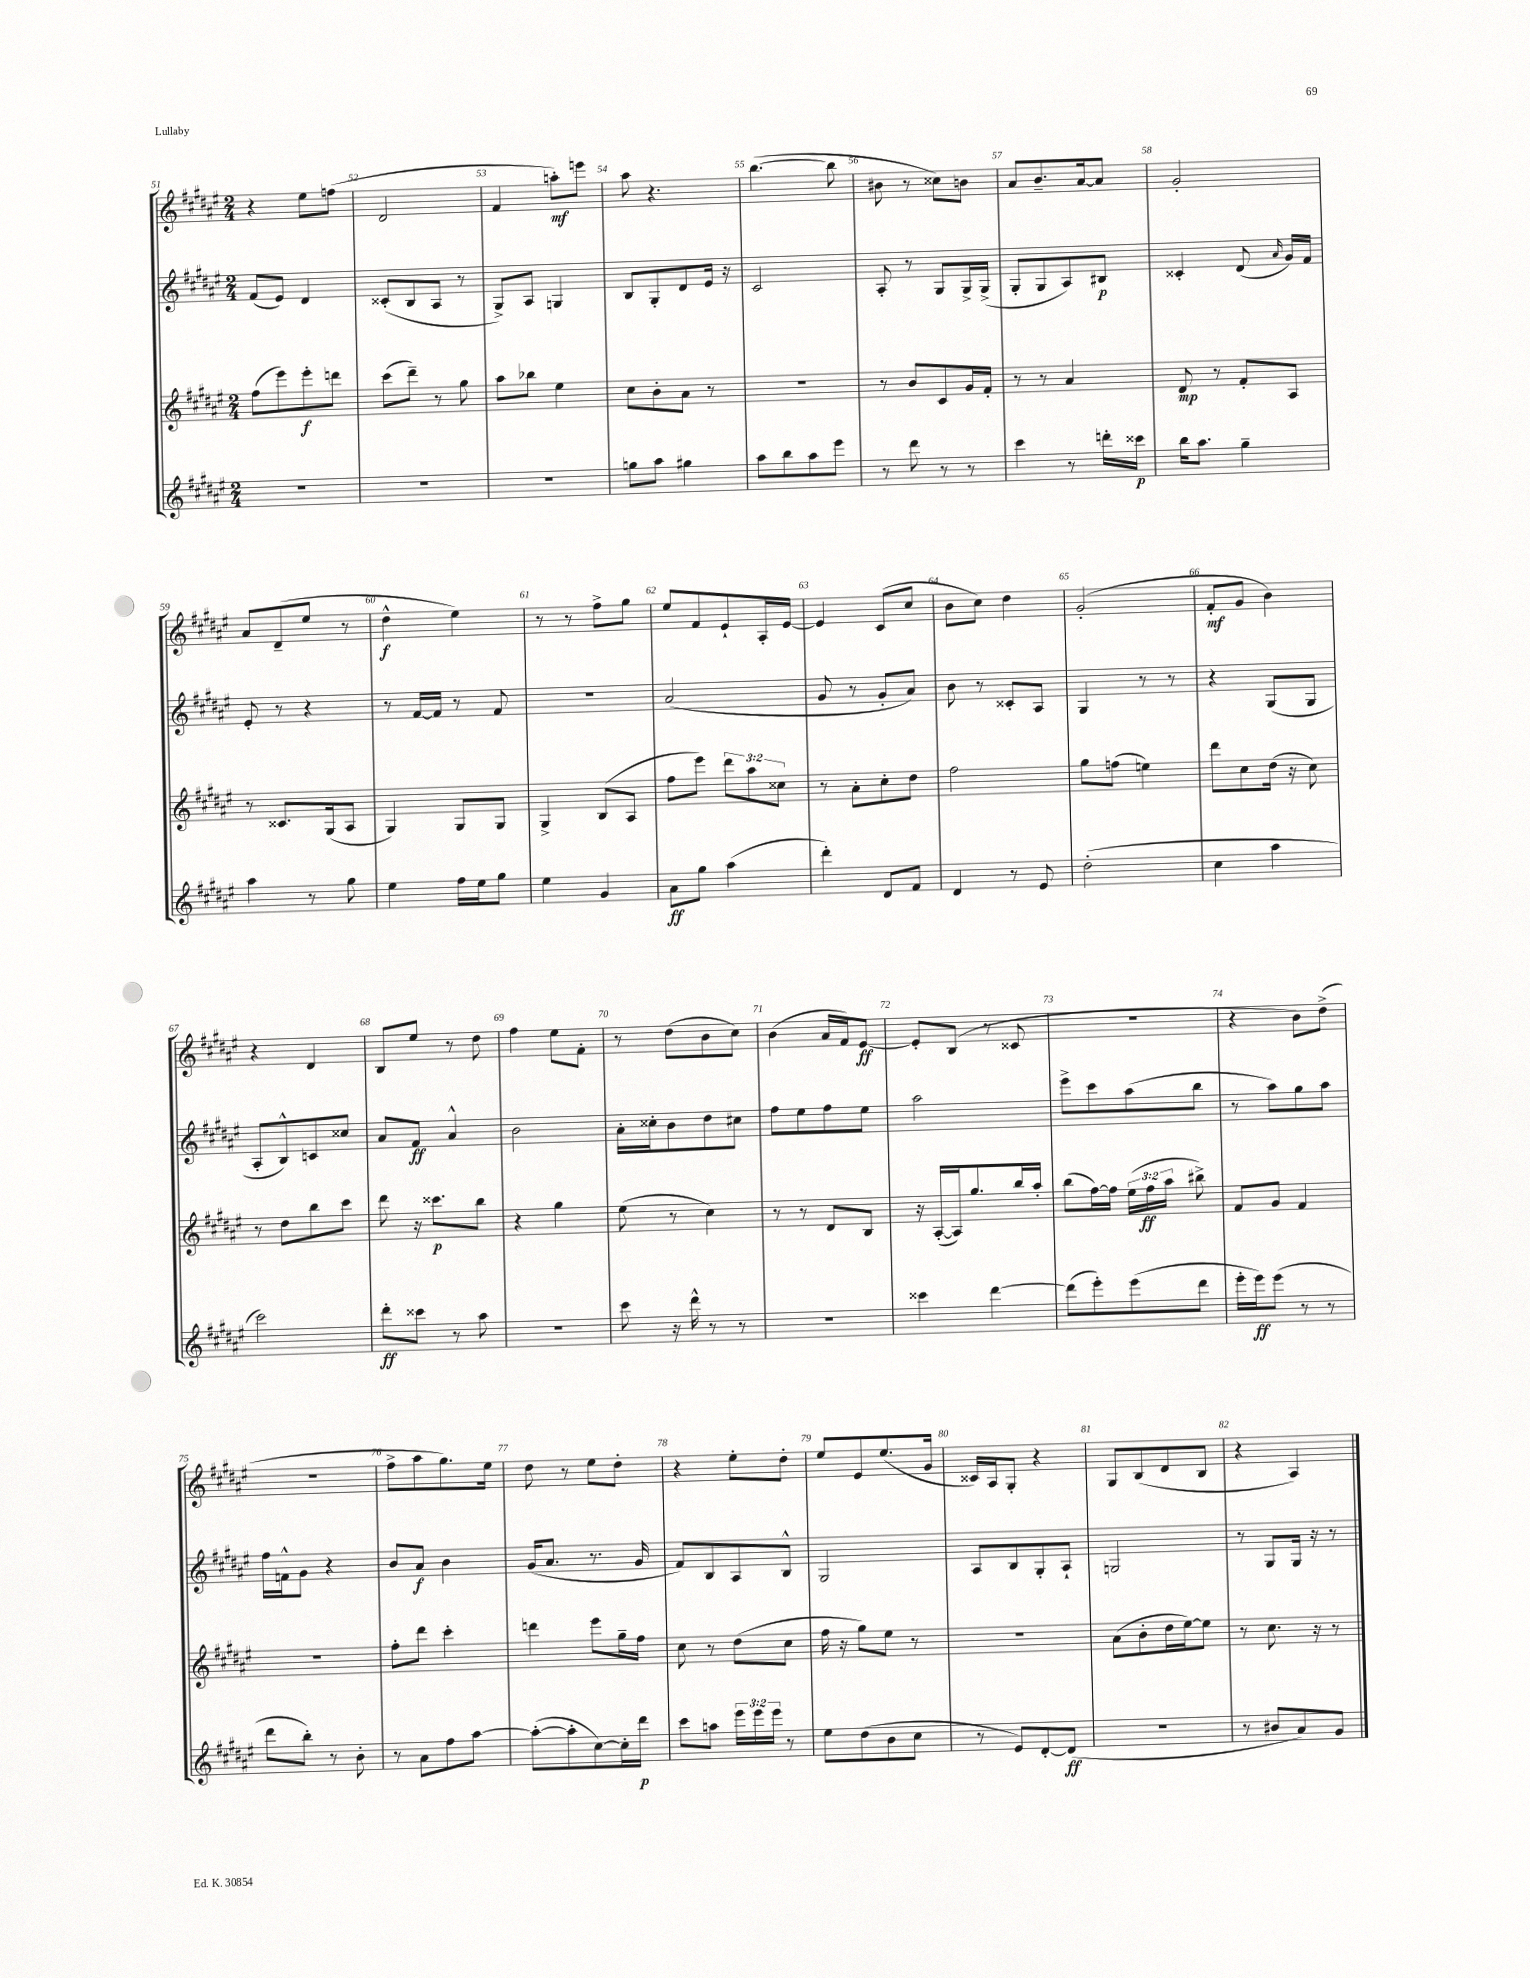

**kern	**dynam	**kern	**dynam	**kern	**dynam	**kern	**dynam
*part4	*part4	*part3	*part3	*part2	*part2	*part1	*part1
*staff4	*staff4	*staff3	*staff3	*staff2	*staff2	*staff1	*staff1
*clefG2	*	*clefG2	*	*clefG2	*	*clefG2	*
*k[f#c#g#d#a#e#]	*	*k[f#c#g#d#a#e#]	*	*k[f#c#g#d#a#e#]	*	*k[f#c#g#d#a#e#]	*
*M2/4	*	*M2/4	*	*M2/4	*	*M2/4	*
=51	=51	=51	=51	=51	=51	=51	=51
2r	.	(8ff#\L	.	(8f#/L	.	4r	.
.	.	8eee#\)	.	8e#/J)	.	.	.
.	.	8eee#'\	f	4d#/	.	8ee#\L	.
.	.	8dddn\J	.	.	.	(8ffn\J	.
=52	=52	=52	=52	=52	=52	=52	=52
2r	.	(8ccc#\L	.	(8c##X'/L	.	2d#/	.
.	.	8ddd#~\J)	.	8B/	.	.	.
.	.	8r	.	8A#/J	.	.	.
.	.	8gg#\	.	8r	.	.	.
=53	=53	=53	=53	=53	=53	=53	=53
2r	.	8aa#\L	.	8G#^/L)	.	4f#/	.
.	.	8bb-X\J	.	8A#/J	.	.	.
.	.	4ee#\	.	4Gn/	.	8aan'\L)	mf
.	.	.	.	.	.	8eeen\J	.
=54	=54	=54	=54	=54	=54	=54	=54
8ggn\L	.	8cc#\L	.	8B/L	.	8aa#\	.
8aa#\J	.	8b'\	.	8G#'/	.	4.r	.
4gg#X\	.	8a#\J	.	8d#/	.	.	.
.	.	8r	.	16e#/Jk	.	.	.
.	.	.	.	16r	.	.	.
=55	=55	=55	=55	=55	=55	=55	=55
8aa#\L	.	2r	.	2c#/	.	([4.bb\	.
8bb\	.	.	.	.	.	.	.
8aa#\	.	.	.	.	.	.	.
8eee#\J	.	.	.	.	.	8bb\]	.
=56	=56	=56	=56	=56	=56	=56	=56
8r	.	8r	.	8A#'/	.	8b#X\	.
8ddd#\	.	8b/L	.	8r	.	8r	.
8r	.	8c#/	.	8G#/L	.	8cc##X\L)	.
8r	.	16g#/L	.	16G#^/L	.	8bn\J	.
.	.	16f#'/JJ	.	(16G#^/JJ	.	.	.
=57	=57	=57	=57	=57	=57	=57	=57
4ccc#\	.	8r	.	8G#'/L	.	8a#/L	.
.	.	8r	.	8G#/	.	8.b~/	.
8r	.	4a#/	.	8A#/)	.	.	.
.	.	.	.	.	.	[16a#/k	.
16dddn'\LL	.	.	.	8B#X/J	p	8a#/J]	.
16ccc##X\JJ	p	.	.	.	.	.	.
=58	=58	=58	=58	=58	=58	=58	=58
16bb\KL	.	8d#/	mp	4c##X'/	.	2g#'/	.
8.aa#\J	.	.	.	.	.	.	.
.	.	8r	.	.	.	.	.
4gg#~\	.	8f#'/L	.	(8d#/	.	.	.
.	.	.	.	16qqa#/	.	.	.
.	.	8A#/J	.	16g#/LL)	.	.	.
.	.	.	.	16f#/JJ	.	.	.
!!LO:LB:g=z
=59	=59	=59	=59	=59	=59	=59	=59
4aa#\	.	8r	.	8e#'/	.	8a#/L	.
.	.	8.c##X/L	.	8r	.	(8d#~/	.
8r	.	.	.	4r	.	8ee#/J	.
.	.	(16G#/k	.	.	.	.	.
8gg#\	.	8A#/J	.	.	.	8r	.
=60	=60	=60	=60	=60	=60	=60	=60
4ee#\	.	4G#/)	.	8r	.	4dd#^^\	f
.	.	.	.	[16f#/LL	.	.	.
.	.	.	.	16f#/JJ]	.	.	.
16ff#\LL	.	8G#/L	.	8r	.	4ee#\)	.
16ee#\J	.	.	.	.	.	.	.
8gg#\J	.	8G#/J	.	8f#/	.	.	.
=61	=61	=61	=61	=61	=61	=61	=61
4ee#\	.	4G#^/	.	2r	.	8r	.
.	.	.	.	.	.	8r	.
4g#/	.	(8B/L	.	.	.	8ff#^\L	.
.	.	8A#/J	.	.	.	8gg#\J	.
=62	=62	=62	=62	=62	=62	=62	=62
8a#\L	ff	8ff#\L	.	(2a#/	.	8ee#/L	.
8gg#\J	.	8eee#\J)	.	.	.	8f#/	.
(4aa#\	.	12ddd#\L	.	.	.	8e#`/	.
.	.	12aa#\	.	.	.	.	.
.	.	.	.	.	.	16A#'/L	.
.	.	12cc##X\J	.	.	.	.	.
.	.	.	.	.	.	[16e#/JJ	.
=63	=63	=63	=63	=63	=63	=63	=63
4ddd#'\)	.	8r	.	8g#/	.	4e#/]	.
.	.	8a#'\L	.	8r	.	.	.
8d#/L	.	8cc#'\	.	8g#'/L	.	(8c#/L	.
8f#/J	.	8dd#\J	.	8a#/J)	.	8cc#/J	.
=64	=64	=64	=64	=64	=64	=64	=64
4d#/	.	2ff#\	.	8b\	.	8b\L	.
.	.	.	.	8r	.	8cc#\J)	.
8r	.	.	.	8c##X'/L	.	4dd#\	.
8e#/	.	.	.	8A#/J	.	.	.
=65	=65	=65	=65	=65	=65	=65	=65
(2dd#'\	.	8gg#\L	.	4G#/	.	(2g#'/	.
.	.	(8ffn\J	.	.	.	.	.
.	.	4een\)	.	8r	.	.	.
.	.	.	.	8r	.	.	.
=66	=66	=66	=66	=66	=66	=66	=66
4cc#\	.	8ddd#\L	.	4r	.	8f#'/L	mf
.	.	8cc#\	.	.	.	8g#/J	.
4aa#\	.	(16dd#\Jk	.	(8G#/L	.	4b\)	.
.	.	16r	.	.	.	.	.
.	.	8cc#\)	.	8G#/J	.	.	.
!!LO:LB:g=z
=67	=67	=67	=67	=67	=67	=67	=67
2ccc#\)	.	8r	.	8A#'/L	.	4r	.
.	.	8dd#\L	.	8B^^/)	.	.	.
.	.	8bb\	.	8cn/	.	4d#/	.
.	.	8ccc#\J	.	8cc##X/J	.	.	.
=68	=68	=68	=68	=68	=68	=68	=68
8ddd#'\L	ff	8ddd#\	.	8a#/L	.	8B/L	.
8ccc##X\J	.	16r	.	8f#/J	ff	8ee#/J	.
.	.	8.ccc##X\L	p	.	.	.	.
8r	.	.	.	4a#^^/	.	8r	.
8aa#\	.	8bb\J	.	.	.	8dd#\	.
=69	=69	=69	=69	=69	=69	=69	=69
2r	.	4r	.	2b\	.	4ff#\	.
.	.	4gg#\	.	.	.	8ee#\L	.
.	.	.	.	.	.	8f#'\J	.
=70	=70	=70	=70	=70	=70	=70	=70
8ccc#\	.	(8ee#\	.	16a#'\LL	.	8r	.
.	.	.	.	16cc##X'\J	.	.	.
16r	.	8r	.	8b\	.	(8dd#\L	.
16ddd#^^\	.	.	.	.	.	.	.
8r	.	4cc#\)	.	8dd#\	.	8b\	.
8r	.	.	.	8cc#X\J	.	8cc#\J)	.
=71	=71	=71	=71	=71	=71	=71	=71
2r	.	8r	.	8ff#\L	.	(4b\	.
.	.	8r	.	8ee#\	.	.	.
.	.	8d#/L	.	8ff#\	.	16a#/LL	.
.	.	.	.	.	.	16f#/J)	.
.	.	8B/J	.	8ee#\J	.	[8e#/J	ff
=72	=72	=72	=72	=72	=72	=72	=72
4ccc##X\	.	16r	.	2aa#\	.	8e#'/L]	.
.	.	([16A#'/LL	.	.	.	.	.
.	.	16A#/J])	.	.	.	(8B/J	.
.	.	8.gg#/	.	.	.	.	.
[4ddd#\	.	.	.	.	.	8r	.
.	.	16bb/L	.	.	.	8c##X/	.
.	.	16aa#'/JJ	.	.	.	.	.
=73	=73	=73	=73	=73	=73	=73	=73
(8ddd#\L]	.	(8bb\L	.	8eee#^\L	.	2r	.
8eee#'\)	.	[16ff#\L)	.	8ccc#\	.	.	.
.	.	16ff#\JJ]	.	.	.	.	.
(8eee#\	.	(24ee#\LL	.	(8aa#\	.	.	.
.	.	24ff#\	ff	.	.	.	.
.	.	24aa#\JJ	.	.	.	.	.
8ddd#\J	.	8bb#X^\)	.	8bb\J	.	.	.
=74	=74	=74	=74	=74	=74	=74	=74
16eee#'\LL	.	8f#/L	.	8r	.	4r	.
16eee#\J)	ff	.	.	.	.	.	.
(8eee#\J	.	8g#/J	.	8aa#\L)	.	.	.
8r	.	4f#/	.	8gg#\	.	8b\L)	.
8r	.	.	.	8aa#\J	.	(8dd#^\J	.
!!LO:LB:g=z
=75	=75	=75	=75	=75	=75	=75	=75
8ddd#\L	.	2r	.	16ff#\LL	.	2r	.
.	.	.	.	16fn^^\J	.	.	.
8bb'\J)	.	.	.	8g#\J	.	.	.
8r	.	.	.	4r	.	.	.
8b'\	.	.	.	.	.	.	.
=76	=76	=76	=76	=76	=76	=76	=76
8r	.	8ff#'\L	.	8b/L	.	8ff#^\L	.
8a#\L	.	8ddd#\J	.	8a#/J	f	8aa#\	.
8ff#\	.	4ccc#'\	.	4b\	.	8.gg#\)	.
[8aa#\J	.	.	.	.	.	.	.
.	.	.	.	.	.	16ee#\Jk	.
=77	=77	=77	=77	=77	=77	=77	=77
(8aa#'\L_	.	4dddn\	.	(16g#/KL	.	8dd#\	.
.	.	.	.	8.a#/J	.	.	.
8aa#'\]	.	.	.	.	.	8r	.
[8cc#\)	.	8eee#\L	.	8.r	.	8ee#\L	.
16cc#'\L]	.	16gg#~\L	.	.	.	8dd#'\J	.
16ddd#\JJ	p	16ff#\JJ	.	16g#/	.	.	.
=78	=78	=78	=78	=78	=78	=78	=78
8ccc#\L	.	8cc#\	.	8f#/L)	.	4r	.
8aan\J	.	8r	.	8B/	.	.	.
24eee#\LL	.	(8dd#\L	.	8A#/	.	8ee#'\L	.
24eee#\	.	.	.	.	.	.	.
24eee#\JJ	.	.	.	.	.	.	.
8r	.	8cc#\J	.	8B^^/J	.	8dd#'\J	.
=79	=79	=79	=79	=79	=79	=79	=79
8ee#\L	.	16ff#\	.	2G#/	.	8ee#/L	.
.	.	16r	.	.	.	.	.
(8dd#\	.	8gg#\L)	.	.	.	8e#/	.
8b\	.	8ee#\J	.	.	.	(8.ee#/	.
8cc#\J	.	8r	.	.	.	.	.
.	.	.	.	.	.	16g#/Jk	.
=80	=80	=80	=80	=80	=80	=80	=80
8r	.	2r	.	8A#/L	.	16c##X/LL)	.
.	.	.	.	.	.	16A#/J	.
8e#/L)	.	.	.	8B/	.	8G#'/J	.
[8d#'/	.	.	.	8G#'/	.	4r	.
(8d#/J]	ff	.	.	8A#`/J	.	.	.
=81	=81	=81	=81	=81	=81	=81	=81
2r	.	(8a#\L	.	2Gn/	.	8G#/L	.
.	.	8b'\	.	.	.	(8B/	.
.	.	16dd#\L	.	.	.	8d#/	.
.	.	[16ee#\J)	.	.	.	.	.
.	.	8ee#\J]	.	.	.	8B/J	.
=82	=82	=82	=82	=82	=82	=82	=82
8r	.	8r	.	8r	.	4r	.
8b#X/L	.	8.cc#\	.	8G#/L	.	.	.
8a#/)	.	.	.	16G#/Jk	.	4A#/)	.
.	.	16r	.	16r	.	.	.
8g#/J	.	8r	.	8r	.	.	.
==	==	==	==	==	==	==	==
*-	*-	*-	*-	*-	*-	*-	*-
